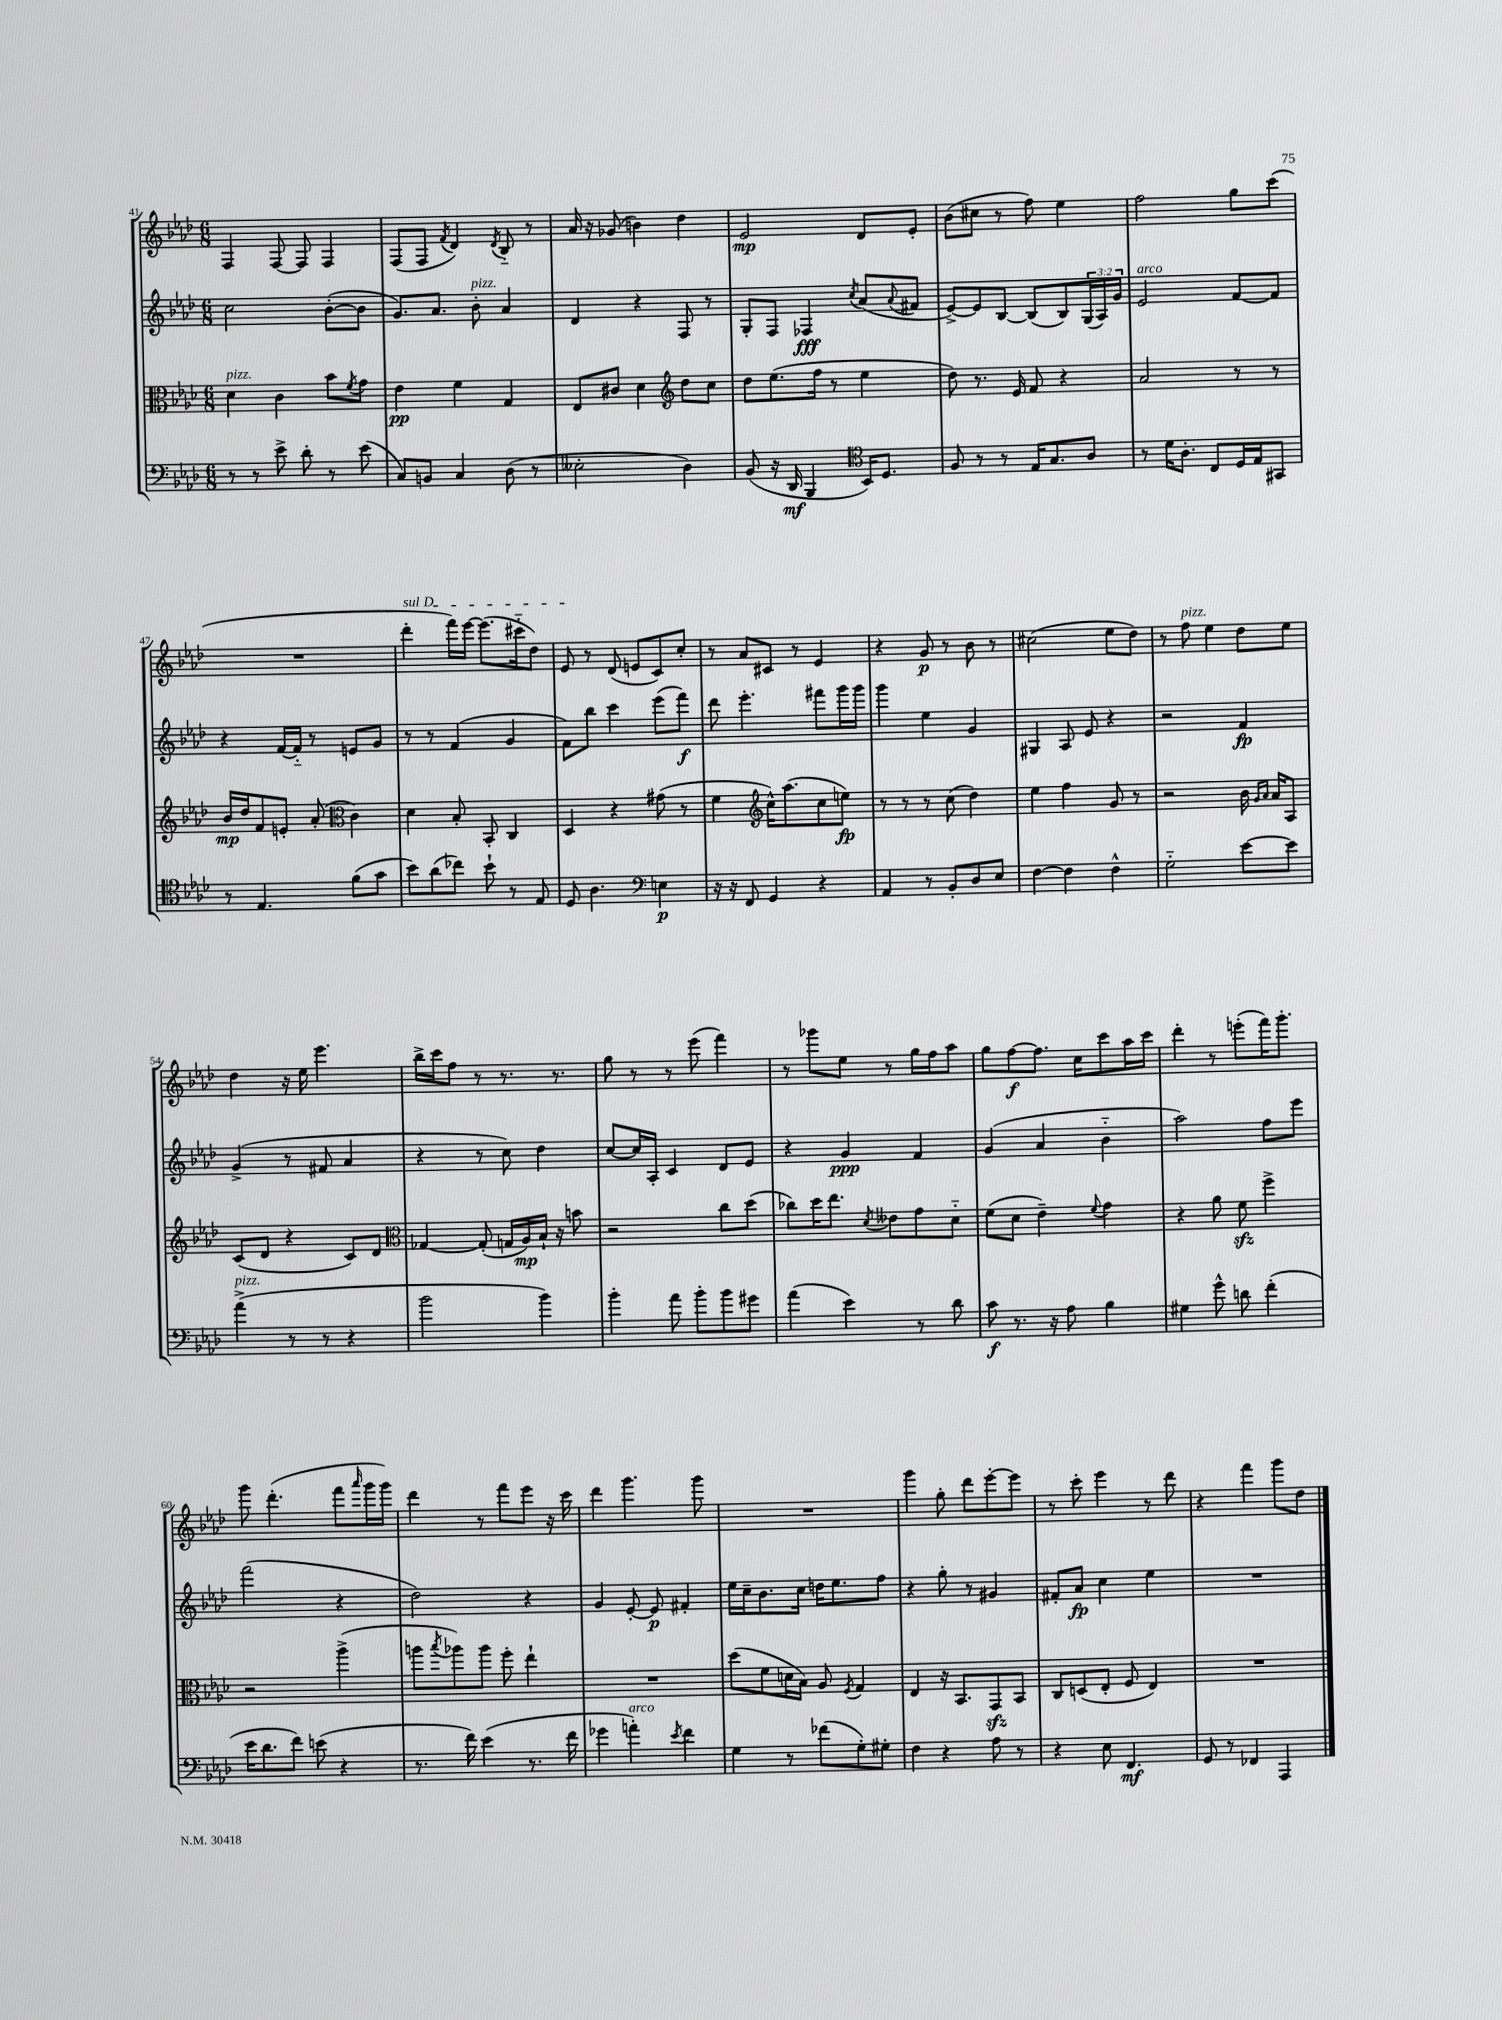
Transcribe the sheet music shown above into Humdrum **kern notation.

**kern	**dynam	**kern	**dynam	**kern	**dynam	**kern	**dynam
*part4	*part4	*part3	*part3	*part2	*part2	*part1	*part1
*staff4	*staff4	*staff3	*staff3	*staff2	*staff2	*staff1	*staff1
*clefF4	*	*clefC3	*	*clefG2	*	*clefG2	*
*k[b-e-a-d-]	*	*k[b-e-a-d-]	*	*k[b-e-a-d-]	*	*k[b-e-a-d-]	*
*M6/8	*	*M6/8	*	*M6/8	*	*M6/8	*
=41	=41	=41	=41	=41	=41	=41	=41
!	!	!LO:TX:a:i:t=pizz.	!	!	!	!	!
8r	.	4d-\	.	2cc\	.	4F/	.
8r	.	.	.	.	.	.	.
8e-^\	.	4c\	.	.	.	[8F/	.
8d-'\	.	.	.	.	.	8F/]	.
8r	.	8b-\L	.	([8b-'\L	.	4F/	.
.	.	8qf/	.	.	.	.	.
(8e-\	.	8g\J	.	8b-\J]	.	.	.
=42	=42	=42	=42	=42	=42	=42	=42
8C/L)	.	4e-\	pp	8.g/L)	.	(8F/L	.
8BBn/J	.	.	.	.	.	8F/J	.
.	.	.	.	8.a-/J	.	.	.
.	.	.	.	.	.	8qf/	.
4C/	.	4f\	.	.	.	4d-/)	.
!	!	!	!	!LO:TX:a:i:t=pizz.	!	!	!
.	.	.	.	8b-'\	.	.	.
.	.	.	.	.	.	8qd-/	.
(8D-\	.	4G/	.	4a-/	.	8B-/	.
8r	.	.	.	.	.	8r	.
=43	=43	=43	=43	=43	=43	=43	=43
2E--X'\	.	8E-/L	.	4d-/	.	16a-/	.
.	.	.	.	.	.	16r	.
.	.	8c#X/J	.	.	.	(8g-X/	.
.	.	4d-\	.	4r	.	4bn\)	.
*	*	*clefG2	*	*	*	*	*
4D-\)	.	8dd-\L	.	8F/	.	4dd-\	.
.	.	8cc\J	.	8r	.	.	.
=44	=44	=44	=44	=44	=44	=44	=44
(8BB-/	.	8dd-\L	.	8G'/L	.	2e-/	mp
16r	.	(8.ee-\	.	8F/J	.	.	.
16DD-/	mf	.	.	.	.	.	.
4BBB-/	.	.	.	4F-X/	fff	.	.
.	.	16ff\Jk	.	.	.	.	.
.	.	8r	.	.	.	.	.
*clefC4	*	*	*	*	*	*	*
.	.	.	.	8qcc/	.	.	.
16BB-/KL)	.	4ee-\	.	(8a-/L	.	8d-/L	.
8.D-/J	.	.	.	.	.	.	.
.	.	.	.	8qqa-/	.	.	.
.	.	.	.	8f#X/J	.	8e-'/J	.
=45	=45	=45	=45	=45	=45	=45	=45
8F/	.	8dd-\)	.	[8e-^/L)	.	(8b-\L	.
8r	.	8.r	.	8e-/]	.	8cc#X\J	.
8r	.	.	.	[8B-/J	.	8r	.
.	.	16e-/	.	.	.	.	.
16E-/KL	.	8f/	.	(8B-/L]	.	8ff\)	.
8.G/	.	.	.	.	.	.	.
.	.	4r	.	8B-/)	.	4ee-\	.
8A-/J	.	.	.	(24G/L	.	.	.
.	.	.	.	24A-/)	.	.	.
.	.	.	.	24g/JJ	.	.	.
=46	=46	=46	=46	=46	=46	=46	=46
!	!	!	!	!LO:TX:a:i:t=arco	!	!	!
8r	.	2a-/	.	2e-/	.	2ff\	.
16d-\KL	.	.	.	.	.	.	.
8.A-'\J	.	.	.	.	.	.	.
8C/L	.	.	.	.	.	.	.
16D-/L	.	8r	.	[8f/L	.	8gg\L	.
16E-/J	.	.	.	.	.	.	.
8GG#X/J	.	8r	.	8f/J]	.	(8ccc\J	.
!!LO:LB:g=z
=47	=47	=47	=47	=47	=47	=47	=47
8r	.	16b-/LL	mp	4r	.	2.r	.
.	.	16dd-/J	.	.	.	.	.
4.E-/	.	8f/	.	.	.	.	.
.	.	8en'/J	.	[16f/LL	.	.	.
.	.	.	.	16f/JJ]	.	.	.
.	.	(8a-'/	.	8r	.	.	.
*	*	*clefC3	*	*	*	*	*
(8f\L	.	4c\)	.	8en/L	.	.	.
8g\J	.	.	.	8g/J	.	.	.
=48	=48	=48	=48	=48	=48	=48	=48
!	!	!	!	!	!	!LO:TX:a:i:t=sul D	!
8b-\L)	.	4d-\	.	8r	.	4ddd-'\	.
(8a-\	.	.	.	8r	.	.	.
8cc-X\J)	.	8B-'/	.	(4f/	.	16fff\LL)	.
.	.	.	.	.	.	[16eee-\JJ	.
8b-`\	.	8BB-'/	.	.	.	(8.eee-\L]	.
8r	.	4C/	.	4g/	.	.	.
.	.	.	.	.	.	16ccc#X\k	.
8E-/	.	.	.	.	.	8dd-\J)	.
=49	=49	=49	=49	=49	=49	=49	=49
8D-/	.	4D-/	.	8f\L)	.	8e-/	.
4.A-\	.	.	.	8bb-\J	.	8r	.
.	.	4r	.	4ccc\	.	(8d-/	.
.	.	.	.	.	.	8en/L	.
*clefF4	*	*	*	*	*	*	*
4En\	p	(8g#X\	.	(8eee-\L	.	8c/)	.
.	.	8r	.	8fff\J)	f	8cc'/J	.
=50	=50	=50	=50	=50	=50	=50	=50
16r	.	4f\	.	8ddd-\	.	8r	.
16r	.	.	.	.	.	.	.
8FF/	.	.	.	4.eee-'\	.	8a-/L	.
*	*	*clefG2	*	*	*	*	*
4GG/	.	16cc^^\KL)	.	.	.	8c#X/J	.
.	.	(8.aa-\	.	.	.	.	.
.	.	.	.	.	.	8r	.
4r	.	8cc\	.	8fff#X\L	.	4e-/	.
.	.	8een\J)	fp	16ggg\L	.	.	.
.	.	.	.	16ggg\JJ	.	.	.
=51	=51	=51	=51	=51	=51	=51	=51
4AA-/	.	8r	.	4ggg\	.	4r	.
.	.	8r	.	.	.	.	.
8r	.	8r	.	4ee-\	.	8g/	p
8BB-'/L	.	(8cc\	.	.	.	8r	.
8D-/	.	4dd-\)	.	4g/	.	8b-\	.
8E-/J	.	.	.	.	.	8r	.
=52	=52	=52	=52	=52	=52	=52	=52
[4F\	.	4ee-\	.	4G#X/	.	(2cc#X\	.
4F\]	.	4ff\	.	8A-/	.	.	.
.	.	.	.	8e-/	.	.	.
4F^^\	.	8g/	.	4r	.	8ee-\L	.
.	.	8r	.	.	.	8dd-\J)	.
=53	=53	=53	=53	=53	=53	=53	=53
2G\	.	2r	.	2r	.	8r	.
!	!	!	!	!	!	!LO:TX:a:i:t=pizz.	!
.	.	.	.	.	.	8ff\	.
.	.	.	.	.	.	4ee-\	.
[8e-\L	.	16b-\	.	4f/	fp	8dd-\L	.
.	.	16qqg/LL	.	.	.	.	.
.	.	16qqa-/JJ	.	.	.	.	.
.	.	16a-/KL	.	.	.	.	.
8e-\J]	.	8A-/J	.	.	.	8ee-\J	.
!!LO:LB:g=z
=54	=54	=54	=54	=54	=54	=54	=54
!LO:TX:a:i:t=pizz.	!	!	!	!	!	!	!
(4a-^\	.	(8c/L	.	(4g^/	.	4dd-\	.
.	.	8d-/J	.	.	.	.	.
8r	.	4r	.	8r	.	16r	.
.	.	.	.	.	.	16ee-\	.
8r	.	.	.	8f#X/	.	4.eee-\	.
4r	.	8c/L)	.	4a-/	.	.	.
.	.	8d-/J	.	.	.	.	.
=55	=55	=55	=55	=55	=55	=55	=55
*	*	*clefC3	*	*	*	*	*
2b-\	.	[4G-X/	.	4r	.	16bb-^\LL	.
.	.	.	.	.	.	16ccc\J	.
.	.	.	.	.	.	8ff\J	.
.	.	(8G-'/]	.	8r	.	8r	.
.	.	16Gn/LL	.	8cc\)	.	8.r	.
.	.	16A-/)	mp	.	.	.	.
4b-\)	.	16B-`/JJ	.	4dd-\	.	.	.
.	.	16r	.	.	.	8.r	.
.	.	8bn\	.	.	.	.	.
=56	=56	=56	=56	=56	=56	=56	=56
4b-'\	.	2r	.	[8cc/L	.	8gg\	.
.	.	.	.	16cc/L]	.	8r	.
.	.	.	.	16A-'/JJ	.	.	.
8a-\	.	.	.	4c/	.	8r	.
8b-'\L	.	.	.	.	.	(8eee-\	.
8b-\	.	8cc\L	.	8d-/L	.	4fff\)	.
8g#X\J	.	(8dd-\J	.	8e-/J	.	.	.
=57	=57	=57	=57	=57	=57	=57	=57
(4a-\	.	8cc-X\L)	.	4r	.	8r	.
.	.	16dd-\K	.	.	.	8ggg-X\L	.
.	.	8.ee-\J	.	.	.	.	.
4e-\)	.	.	.	4g/	ppp	8ee-\J	.
.	.	8qd-/	.	.	.	.	.
.	.	8e--X\L	.	.	.	8r	.
8r	.	8g\	.	4f/	.	16gg\LL	.
.	.	.	.	.	.	16ff\J	.
8d-\	.	8d-\J	.	.	.	8aa-\J	.
=58	=58	=58	=58	=58	=58	=58	=58
8c\	f	(8f\L	.	(4g/	.	8gg\L	.
8.r	.	8d-\J	.	.	.	[8ff\	f
.	.	4e-~\)	.	4a-/	.	8.ff\J]	.
16r	.	.	.	.	.	.	.
8A-\	.	.	.	.	.	.	.
.	.	.	.	.	.	16cc\KL	.
.	.	8qqf/	.	.	.	.	.
4B-\	.	4g\	.	4b-\	.	8ccc\	.
.	.	.	.	.	.	16aa-\L	.
.	.	.	.	.	.	16ccc\JJ	.
=59	=59	=59	=59	=59	=59	=59	=59
4G#X\	.	4r	.	2aa-\)	.	4ddd-'\	.
8g^^\	.	8a-\	.	.	.	8r	.
8dn\	.	8fzz\	.	.	.	(8eeen'\L	.
(4f'\	.	4ff^\	.	8ff\L	.	16fff\K)	.
.	.	.	.	.	.	8.ggg'\J	.
.	.	.	.	8eee-\J	.	.	.
!!LO:LB:g=z
=60	=60	=60	=60	=60	=60	=60	=60
16e-\KL	.	2r	.	(2fff\	.	8ggg\	.
8.d-\	.	.	.	.	.	.	.
.	.	.	.	.	.	(4.ddd-'\	.
8f\J)	.	.	.	.	.	.	.
(8en\	.	.	.	.	.	.	.
4r	.	(4aa-^\	.	4r	.	8fff\L	.
.	.	.	.	.	.	16qqaaa-/	.
.	.	.	.	.	.	16ggg\L	.
.	.	.	.	.	.	16ggg\JJ)	.
=61	=61	=61	=61	=61	=61	=61	=61
8.r	.	8aan\L	.	2dd-\)	.	4ddd-\	.
.	.	8qbb-/	.	.	.	.	.
.	.	8aa-X\)	.	.	.	.	.
16f\)	.	.	.	.	.	.	.
(4e-\	.	8aa-\J	.	.	.	8r	.
.	.	8ff'\	.	.	.	8fff\L	.
8.r	.	4ee-`\	.	4r	.	8eee-\J	.
.	.	.	.	.	.	16r	.
16f\	.	.	.	.	.	16ccc\	.
=62	=62	=62	=62	=62	=62	=62	=62
4g-X\	.	2.r	.	4g/	.	4ddd-\	.
!LO:TX:a:i:t=arco	!	!	!	!	!	!	!
4an'\)	.	.	.	[8e-'/	.	4.ggg\	.
.	.	.	.	8e-/]	p	.	.
8qe-/	.	.	.	.	.	.	.
4f\	.	.	.	4f#X'/	.	.	.
.	.	.	.	.	.	8ggg\	.
=63	=63	=63	=63	=63	=63	=63	=63
4G\	.	(8dd-\L	.	16ee-\LL	.	2.r	.
.	.	.	.	16cc~\J	.	.	.
.	.	8f\	.	8.b-\	.	.	.
8r	.	16dn\L	.	.	.	.	.
.	.	16B-\JJ)	.	16cc\Jk	.	.	.
(8f-X\L	.	8A-/	.	16ddn\KL	.	.	.
.	.	.	.	8.ee-\	.	.	.
.	.	8qF/	.	.	.	.	.
8G'\)	.	4G/	.	.	.	.	.
8G#X'\J	.	.	.	8ff\J	.	.	.
=64	=64	=64	=64	=64	=64	=64	=64
4F\	.	4E-/	.	4r	.	4ggg\	.
4r	.	16r	.	8gg'\	.	8gg'\	.
.	.	8.BB-/L	.	.	.	.	.
.	.	.	.	8r	.	8ddd-\L	.
8A-\	.	8GGzz/	.	4g#X/	.	[8eee-'\	.
8r	.	8BB-/J	.	.	.	8eee-\J]	.
=65	=65	=65	=65	=65	=65	=65	=65
4r	.	8C/L	.	8f#X'/L	.	8r	.
.	.	(8Dn/	.	8a-/J	fp	8ccc'\	.
8E-\	.	8E-'/J	.	4cc\	.	4eee-\	.
4.FF/	mf	8F/	.	.	.	.	.
.	.	4E-/)	.	4ee-\	.	8r	.
.	.	.	.	.	.	8ddd-\	.
=66	=66	=66	=66	=66	=66	=66	=66
8GG/	.	2.r	.	2.r	.	4r	.
8r	.	.	.	.	.	.	.
4FF-X/	.	.	.	.	.	4fff\	.
4AAA-/	.	.	.	.	.	8ggg\L	.
.	.	.	.	.	.	8dd-\J	.
==	==	==	==	==	==	==	==
*-	*-	*-	*-	*-	*-	*-	*-
